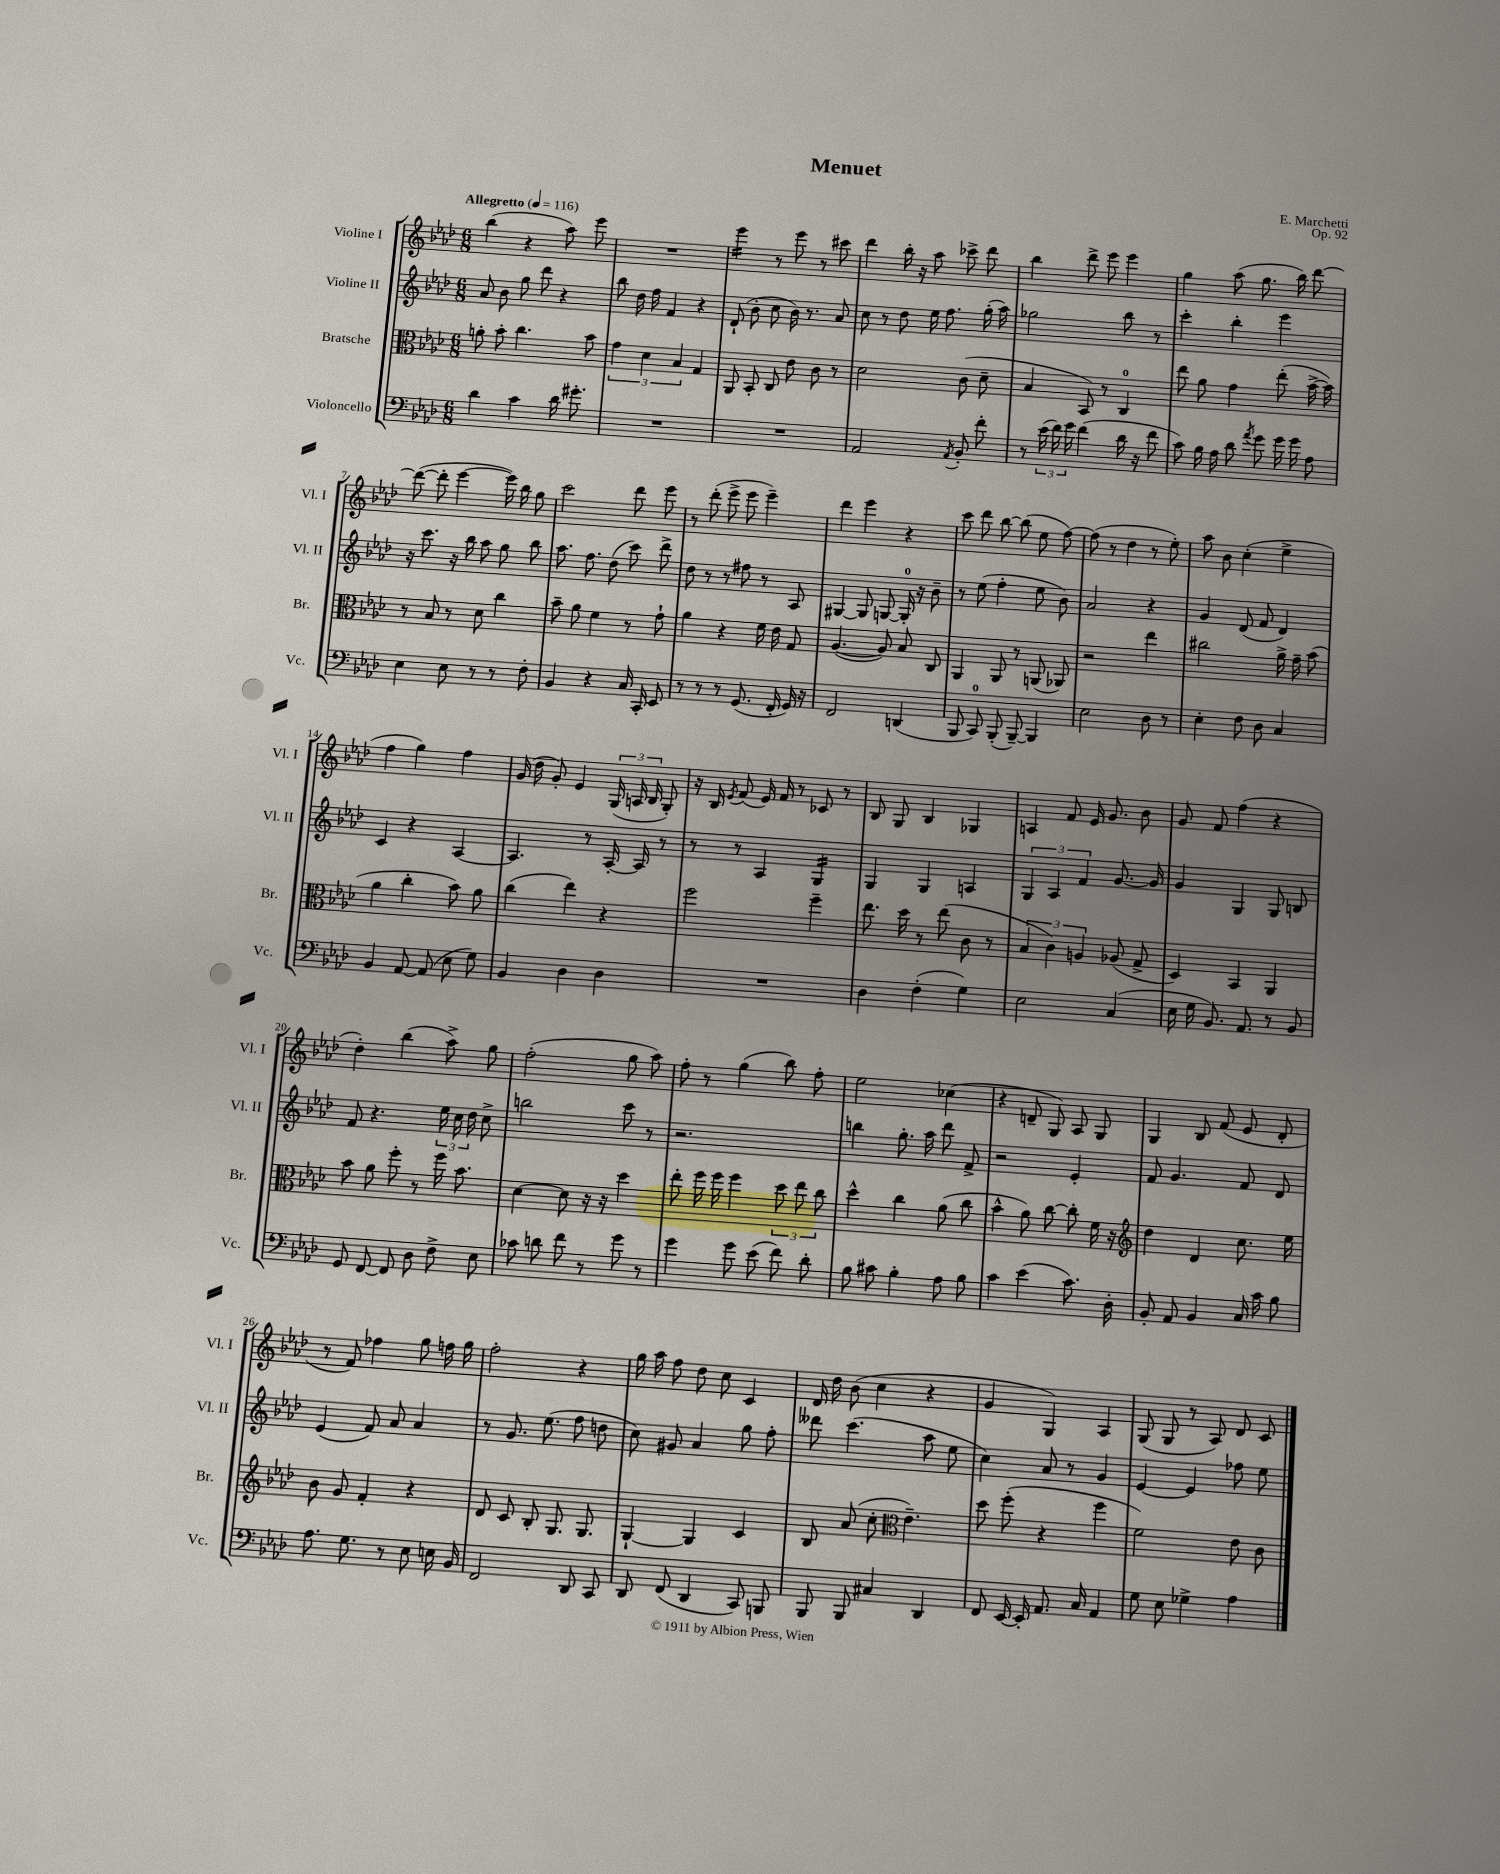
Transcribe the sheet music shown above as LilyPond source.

\header { title = "Menuet" composer = "E. Marchetti" opus = "Op. 92" }
<<
\new StaffGroup <<
\new Staff = "s0" \with { instrumentName = "Violine I" shortInstrumentName = "Vl. I" } {
    \clef treble \key aes \major \numericTimeSignature \time 6/8 \tempo "Allegretto" 4 = 116
    \autoBeamOff bes''4( r4 aes''8) ees'''8 |
    R2. |
    ees'''4:16 r8 ees'''8 r8 cis'''8 |
    des'''4 bes''16-. r16 aes''8 ces'''8-> des'''8 |
    bes''4 des'''8-> ees'''8 ees'''4 |
    g''4 aes''8( g''8. bes''16) des'''8~ |
    des'''8~( des'''8-. ees'''4~ ees'''16) bes''16 g''8 |
    c'''2 des'''8 ees'''8 |
    r8 des'''8-.( ees'''8-> ees'''8 ees'''4--) |
    des'''4 ees'''4 r4 |
    c'''8 des'''8 bes''8~ bes''8( ees''8 f''8~) |
    f''8( r8 des''4 r8 ees''8-.) |
    aes''8 bes'8 c''4-.( ees''4-> |
    f''4 g''4) f''4 |
    g'16( des''16 g'8-.) ees'4 \tuplet 3/2 { g16( a16 bes16 } g8-.) |
    r16 bes16 \acciaccatura { ees'8 } f'8( ees'16) f'16 r8 ces'8 r8 |
    bes8 g8 bes4 ges4 |
    a4 f'8 ees'16 g'8. bes'8 |
    g'8 f'8 f''4( r4 |
    des''4-.) bes''4( aes''8->) g''8 |
    f''2-.( g''8 aes''8) |
    f''8-. r8 g''4( bes''8) f''8-. |
    ees''2 ces''4( |
    r4 d'8-- g8) aes8 g8 |
    g4 bes8 f'8( ees'8 des'8-. |
    r8 f'8) fes''4 g''8 f''16 g''16 |
    f''2-. r4 |
    g''16 aes''16 f''8 des''8 c''8 c'4 |
    des'16 des''16 bes'8( c''4 r4 |
    g'4 g4) aes4 |
    g8( g8 r8 aes8) des'8 c'8 \bar "|." |
}
\new Staff = "s1" \with { instrumentName = "Violine II" shortInstrumentName = "Vl. II" } {
    \clef treble \key aes \major \numericTimeSignature \time 6/8
    \autoBeamOff aes'8 bes'8 g''8 des'''8 r4 |
    bes''8 des''16 f''16 f'4 r4 |
    des'8-!( bes'8-. c''8 bes'16) r8. aes'8 |
    c''8 r8 des''8 ees''16 f''8. g''16-.( aes''16) |
    ges''2 bes''8 r8 |
    c'''4-. bes''4-. ees'''4 |
    r16 c'''8. r16 bes''16 aes''8 g''8 bes''8 |
    aes''8. f''8. des''8( c'''8) des'''8-> |
    des''8 r8 r8 fis''8 r8 aes8 |
    gis4~ gis8 g8~ g16-0-. r16 bes'8-- |
    r8 ees''8( f''4-. ees''8 bes'8) |
    aes'2 r4 |
    g'4 des'8( f'8 des'4) |
    c'4 r4 aes4~ |
    aes4. r8 aes16~-. aes16 r8 |
    r8 r8 aes4 g4:16 |
    g4 g4 a4 |
    \tuplet 3/2 { g4 aes4 f'4 } g'8.~ g'16 |
    g'4 g4 g8 b8 |
    f'8 r4. \tuplet 3/2 { ees''16 c''16 des''16 } c''8-> |
    b''2 c'''8 r8 |
    r2. |
    b''4 g''8.-. aes''16 des'''8 f'8-> |
    r2 ees'4-. |
    f'8 g'4. f'8 des'8 |
    ees'4( f'8) aes'8 aes'4 |
    r8 g'8. ees''8.( f''8 d''8 |
    c''8) gis'8 aes'4 g''8 f''8-. |
    deses'''8 c'''4.( aes''8 ees''8 |
    c''4) aes'8 r8 g'4 |
    ees'4~ ees'4 fes''8 ees''8 \bar "|." |
}
\new Staff = "s2" \with { instrumentName = "Bratsche" shortInstrumentName = "Br." } {
    \clef alto \key aes \major \numericTimeSignature \time 6/8
    \autoBeamOff a'8-. bes'8-. c''4. bes'8 |
    \tuplet 3/2 { g'4 des'4 bes4 } g4 |
    aes,8 bes,8-. c8 ees'8 c'8 r8 |
    des'2 c'8( des'8-- |
    bes4 bes,8) r8 c4-0 |
    ees''8 aes'8 g'4 ees''8-.( bes'16~-> bes'16) |
    r8 bes8 r8 des'8 c''4 |
    bes'8-- aes'8 f'4 r8 g'8-! |
    aes'4 r4 f'16 ees'16 g8 |
    aes4.~( aes8) bes8 c8 |
    aes,4 aes,8 r8 a,8( aes,8) |
    r2 ees''4 |
    cis''2 aes'16-> g'16-- bes'8( |
    aes'4 c''4-. bes'8) aes'8 |
    c''4( ees''4) r4 |
    f''2 f''4-- |
    ees''8. des''16 r8 ees''8( c'8 r8 |
    \tuplet 3/2 { bes4 c'4) a4 } aes8( g8-> |
    des4) bes,4 aes,4 |
    bes'8 aes'8 f''8-. r8 f''16 bes'8. |
    des'4~ des'8 r16 r16 des''4 |
    ees''8-. f''16 f''16 f''4 \tuplet 3/2 { des''8 ees''8 c''8 } |
    des''4-^ c''4 aes'8( c''8 |
    bes'4-^ aes'8) c''8~ c''8-. f'16 r16 |
    \clef treble des''4 des'4 c''8. ees''16 |
    bes'8 g'8 f'4-. r4 |
    des'8 c'8 bes8-. g8. g8. |
    g4~-! g4 c'4 |
    bes8 aes'8( c''8-. \clef alto ees'4.--) |
    des''8 f''8-.( r4 f''4 |
    f'2) ees'8 c'8 \bar "|." |
}
\new Staff = "s3" \with { instrumentName = "Violoncello" shortInstrumentName = "Vc." } {
    \clef bass \key aes \major \numericTimeSignature \time 6/8
    \autoBeamOff des'4 c'4 des'16 gis'8.-. |
    R2. |
    R2. |
    aes,2 \acciaccatura { aes,8 } bes,8-. f'8-. |
    r8 \tuplet 3/2 { ees'16( f'16) g'16 } f'4( des'16 r16 f'8 |
    c'8) bes16 aes16 des'8 \acciaccatura { aes'8 } g'8 g'16 g'16 aes8 |
    ees4 ees8 r8 r8 f8-. |
    bes,4 r4 c16 c,16-. ees,8 |
    r8 r8 r8 g,8.( f,16-. g,16) r16 |
    f,2 d,4( |
    bes,,8 c,8-0) bes,,8-.( bes,,8~--) bes,,4 |
    ees2 des8 r8 |
    ees4-. f8 des8 c4 |
    bes,4 aes,8~ aes,8( ees8 g8) |
    bes,4 des4 des4 |
    R2. |
    des4 f4-.( g4) |
    ees2 c4( |
    ees16 g16 bes,8.) aes,8. r8 bes,8 |
    g,8 f,8~ f,8 des8 f8-> ees8 |
    ces'8 d'8 f'8 r8 g'8 r8 |
    g'4 g'8 ees'8( f'8) des'8-. |
    bes8 cis'8 bes4-. aes8 bes8 |
    c'4 ees'4( c'8.) des16-. |
    bes,8-. aes,8 bes,4 c16 c'16 bes8 |
    aes8. g8. r8 ees8 e16 bes,16 |
    f,2 des,8 c,8 |
    des,8 f,8( des,4 c,8) b,,8 |
    bes,,8 bes,,8 cis4 des,4 |
    f,8 ees,16~ ees,16-. aes,8. c16 aes,4 |
    g8 ees8 ges4-> aes4 \bar "|." |
}
>>
>>
